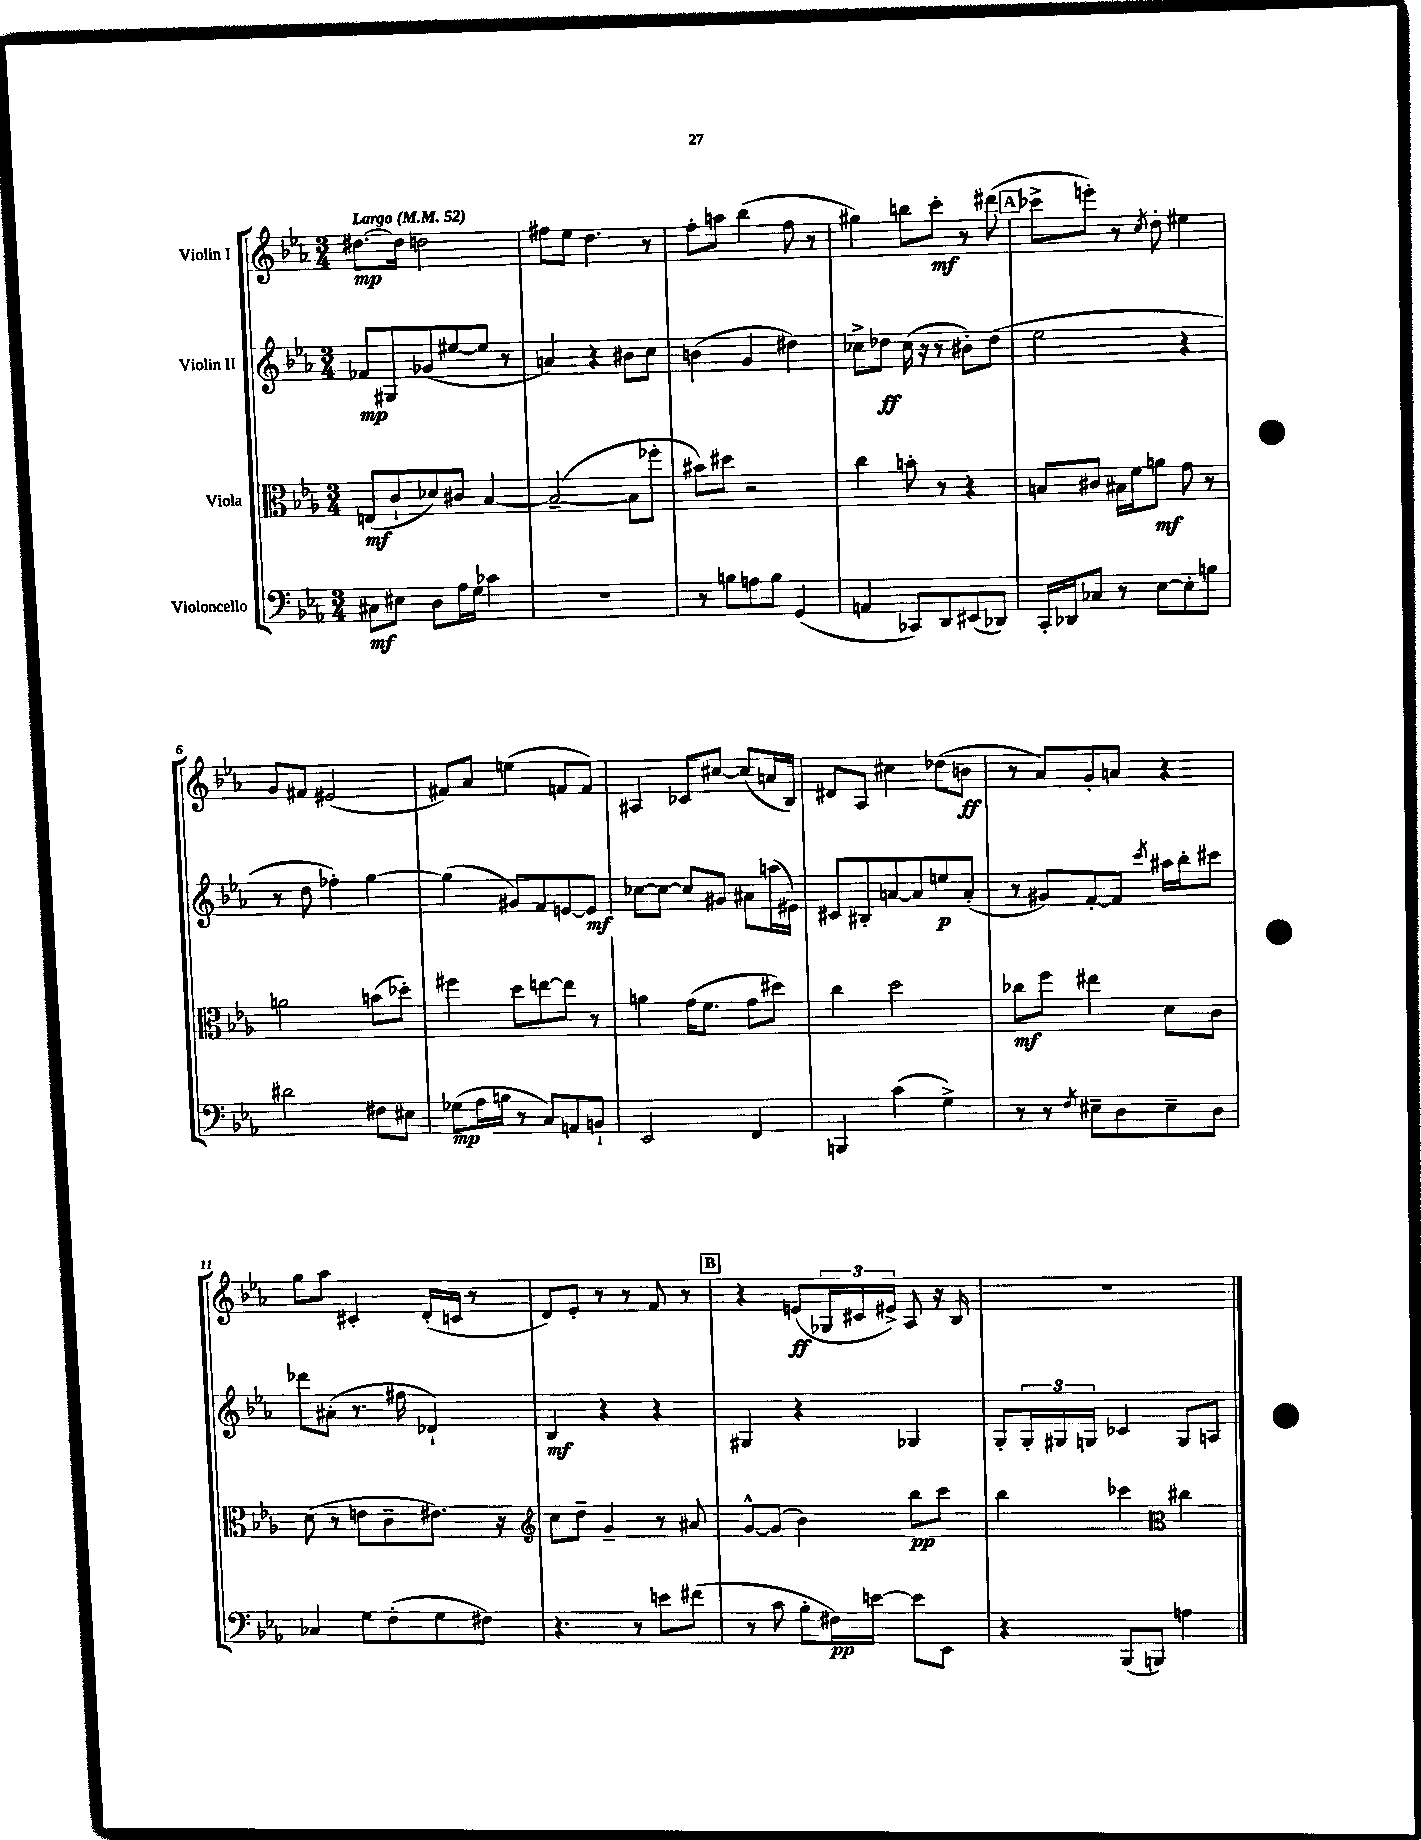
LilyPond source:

<<
\new StaffGroup <<
\new Staff = "s0" \with { instrumentName = "Violin I" } {
    \clef treble \key ees \major \numericTimeSignature \time 3/4 \tempo "Largo" 4 = 52
    dis''8.~\mp dis''16 d''2 |
    fis''8 ees''8 d''4. r8 |
    f''8-. a''8 bes''4( f''8 r8 |
    gis''4) b''8 c'''8-.\mf r8 dis'''8( |
    \mark \markup { \box "A" } ces'''8-> e'''8-.) r8 \acciaccatura { c''8 } d''8-. eis''4 |
    g'8 fis'8 eis'2( |
    fis'8) aes'8 e''4( f'8 f'8) |
    ais4 ces'8 cis''8~ cis''8( a'16 bes16) |
    dis'8 aes8 cis''4 des''8( b'8\ff |
    r8 aes'8) g'8-. a'8 r4 |
    g''8 aes''8 cis'4-. d'16-.( c'16 r8 |
    d'8) ees'8-. r8 r8 f'8 r8 |
    \mark \markup { \box "B" } r4 e'8\ff( \tuplet 3/2 { ges16 cis'16 eis'16->) } aes8 r16 bes16 |
    R2. \bar "|." |
}
\new Staff = "s1" \with { instrumentName = "Violin II" } {
    \clef treble \key ees \major \numericTimeSignature \time 3/4
    fes'8\mp gis8 ges'8( eis''8~ eis''8 r8 |
    a'4) r4 bis'8 c''8 |
    b'4( g'4 dis''4) |
    ces''8-> des''8\ff ces''16( r16 r8 bis'8-.) des''8( |
    \mark \markup { \box "A" } ees''2 r4 |
    r8 d''8 fes''4-.) g''4~ |
    g''4( gis'8) f'8 e'8~ e'8\mf |
    ces''8~ ces''8~ ces''8 gis'8 ais'8 a''16( eis'16) |
    cis'8 bis8-. a'8~ a'8 e''8\p a'8-.( |
    r8 gis'8) f'8~-. f'8 \acciaccatura { c'''8 } ais''16 bes''16-. cis'''8 |
    des'''8 ais'8-.( r8. fis''16 des'4-!) |
    bes4\mf r4 r4 |
    \mark \markup { \box "B" } gis4 r4 ges4 |
    g8-. \tuplet 3/2 { g16-. gis16 g16 } ces'4 g8 a8 \bar "|." |
}
\new Staff = "s2" \with { instrumentName = "Viola" } {
    \clef alto \key ees \major \numericTimeSignature \time 3/4
    e8\mf( c'8-! des'8) cis'8 bes4~ |
    bes2~--( bes8 fes''8-. |
    bis'8) dis''8 r2 |
    c''4 b'8-. r8 r4 |
    \mark \markup { \box "A" } b8 cis'8 bis16 f'16 a'8\mf g'8 r8 |
    a'2 b'8( des''8-.) |
    fis''4 d''8 e''8~ e''8 r8 |
    a'4 g'16( f'8. g'8 dis''8) |
    c''4 d''2 |
    ces''8\mf f''8 eis''4 d'8 c'8 |
    d'8( r8 e'8 c'8-- eis'8.) r16 |
    \clef treble c''8 d''8-- g'4-- r8 ais'8 |
    \mark \markup { \box "B" } g'8~-^ g'8( bes'4) bes''8\pp c'''8 |
    bes''4 ces'''4 \clef alto cis''4 \bar "|." |
}
\new Staff = "s3" \with { instrumentName = "Violoncello" } {
    \clef bass \key ees \major \numericTimeSignature \time 3/4
    cis8\mf eis8 d8 aes16 g16 ces'4 |
    R2. |
    r8 b8 a8 b8 g,4( |
    a,4 ces,8) d,8 eis,8( des,8) |
    \mark \markup { \box "A" } c,16-. des,16 ces8 r8 ees8~ ees8-. b8 |
    dis'2 fis8 eis8 |
    ges8\mp( aes16 b16 r8 c8) a,8 b,8-! |
    ees,2 f,4 |
    b,,4 c'4( g4->) |
    r8 r8 \acciaccatura { f8 } eis8-- d8 eis8-- d8 |
    ces4 g8 f8-.( g8 fis8) |
    r4. r8 e'8 fis'8( |
    \mark \markup { \box "B" } r8 c'8 bes8-. fis16\pp) e'16~ e'8 ees,8 |
    r4 bes,,8( b,,8) a4 \bar "|." |
}
>>
>>
